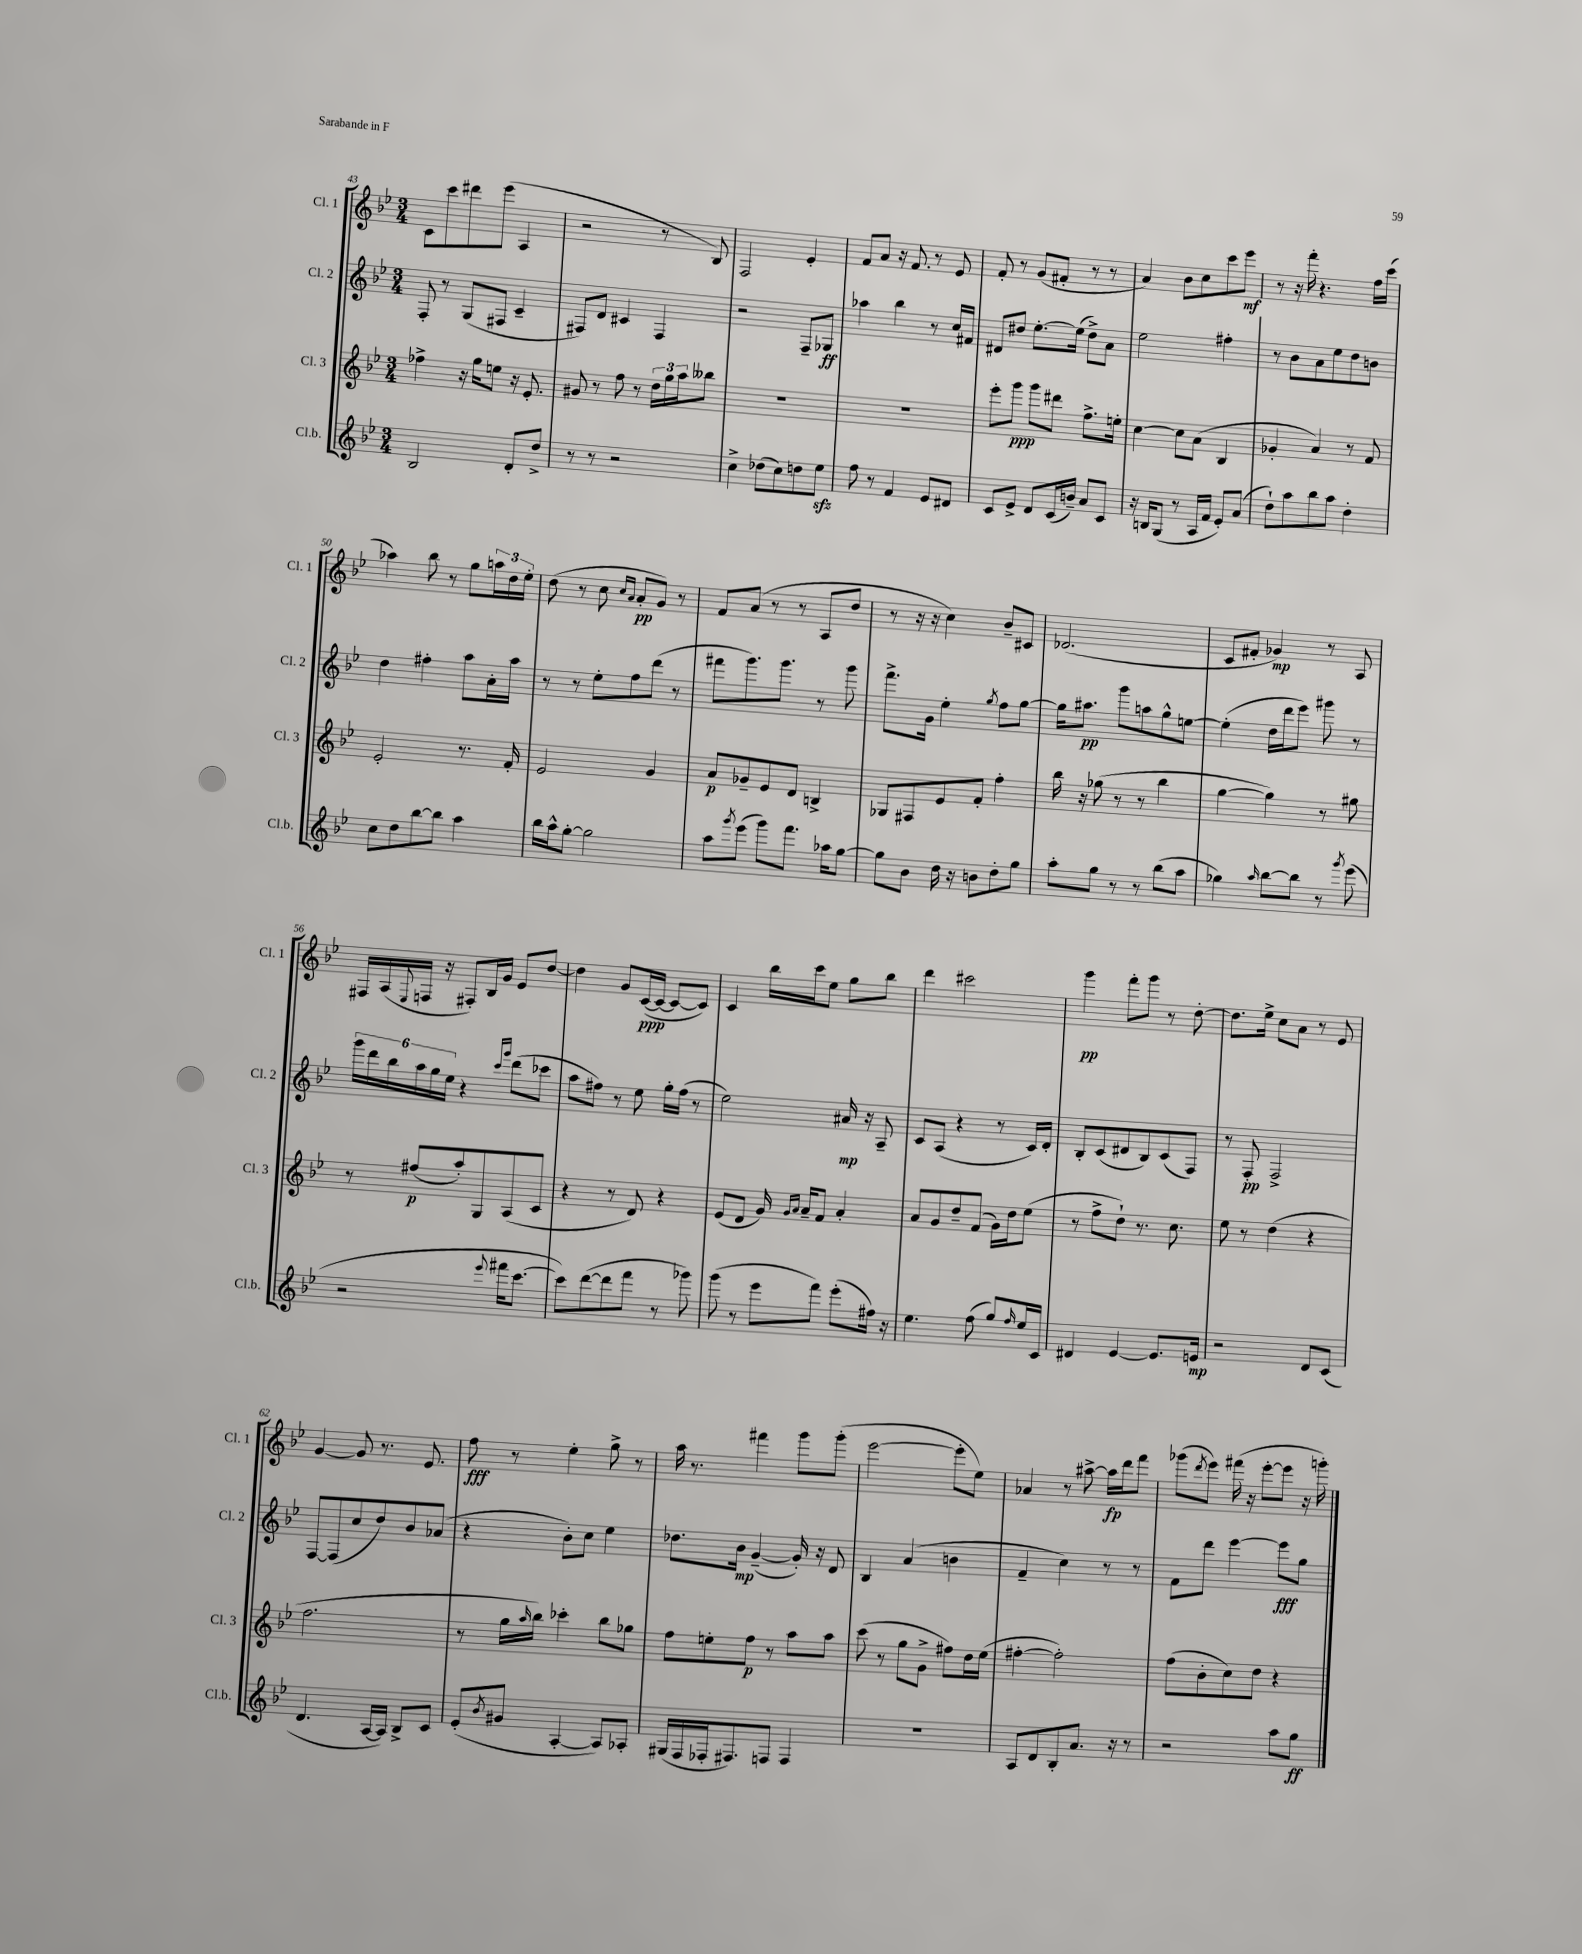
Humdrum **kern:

**kern	**kern	**kern	**kern
*staff4	*staff3	*staff2	*staff1
*clefG2	*clefG2	*clefG2	*clefG2
*k[b-e-]	*k[b-e-]	*k[b-e-]	*k[b-e-]
*M3/4	*M3/4	*M3/4	*M3/4
2B-	4ff-^	8F'	8c
.	.	8r	8ccc
.	16r	(8G	8ddd#
.	16gg	.	.
.	8ee	8F#	(8eee-
8d'	16r	4c~	4A
.	8.e-'	.	.
8dd^	.	.	.
=	=	=	=
8r	8g#	8F#)	2r
8r	8r	8d	.
2r	8ff	4c#	.
.	8r	.	.
.	24dd	4F#	8r
.	24gg	.	.
.	24aa	.	.
.	8bb--	.	8B-)
=	=	=	=
4cc^	2.r	2r	2F
(8dd-	.	.	.
8cc)	.	.	.
8dd	.	8F~	4e-'
8ee-	.	8G-	.
=	=	=	=
8ff	2.r	4aa-	8f
8r	.	.	8a
4f	.	4bb-	16r
.	.	.	8.f
8e-	.	8r	8r
8d#	.	16cc	8e-
.	.	16f#	.
=	=	=	=
8c	8eee-'	8d#	8f'
8e-^	8ggg	8dd#	8r
8d	8ggg	[8.ee-'	(8g
(16c	8ddd#	.	8f#'
16b~)	.	(16ee-]	.
8a	8.ff^	8dd#^)	8r
8c	.	8a	8r
.	16ee'	.	.
=	=	=	=
16r	[4cc	2ee-	4a)
16B	.	.	.
(8G	.	.	.
8r	8cc]	.	8b-
16A	(8a	.	8cc
16f	.	.	.
8e-')	4B-	4ff#'	8ccc
(8a	.	.	8eee-
=	=	=	=
8dd`)	4g-'	8r	8r
8aa	.	8b-	16r
.	.	.	16fff'
8bb-	4a)	8a	4.r
8aa	.	8ee-	.
4dd'	8r	8dd	.
.	8f	8b	16ff
.	.	.	(16ccc
=	=	=	=
8cc	2e-'	4dd	4aa-)
8dd	.	.	.
[8bb-	.	4ff#'	8bb-
8bb-]	.	.	8r
4aa	8.r	8aa	8gg
.	.	16a'	24aa
.	.	.	24dd
.	16f'	16aa	.
.	.	.	24ee-'
=	=	=	=
16bb-	2e-	8r	(8dd
16aa^^	.	.	.
[8gg'	.	8r	8r
2gg]	.	8ee-'	8cc
.	.	.	16qqcc
.	.	.	16qqa
.	.	8ff	8a'
.	4g	(8ddd	8g)
.	.	8r	8r
=	=	=	=
8aa	8a	8fff#	8f
8qggg	.	.	.
(8eee-	8g-~	8.ggg)	(8a
8ggg)	8e-	.	8r
.	.	8.ggg	.
8.fff	8d	.	8r
.	4B^	8r	8A
16aa-	.	.	.
[8gg	.	8ggg	8dd
=	=	=	=
8gg]	8G-	8.fff^	8r
8b-	8F#	.	16r
.	.	16g	16r
16dd	8e-	4ee-'	4cc)
16r	.	.	.
8b	8f'	.	.
.	.	8qgg	.
8dd'	4ff'	8ff	8b-~
8gg	.	[8gg	8c#
=	=	=	=
8aa'	16bb-	16gg]	(2.d-
.	16r	8.aa#	.
8gg	(8gg-	.	.
8r	8r	8ggg	.
8r	8r	8aa	.
(8bb-	4bb-	8gg^^	.
8aa	.	[8ee	.
=	=	=	=
4gg-)	[4gg	(4ee']	8c
.	.	.	8f#'
16qqaa	.	.	.
[8bb-	4gg])	16dd	4g-)
.	.	16ddd	.
8bb-]	.	8eee-)	.
8r	8r	8ggg#	8r
8qggg	.	.	.
(8eee-	8gg#	8r	8A
=	=	=	=
2r	8r	24ggg	16F#
.	.	24ddd	.
.	.	.	(16A
.	.	24bb-	.
.	.	.	8qqE-
.	(8ff#	24aa	16F
.	.	24gg	.
.	.	.	16r
.	.	24ee-	.
.	8aa')	4r	8F#')
.	8G	.	16B-
.	.	.	16g
.	.	16qqccc	.
8qqeee-	.	16qqggg	.
16fff#	(8A	(8ddd	8e-
[8.ccc	.	.	.
.	8c	8ccc-	[8dd
=	=	=	=
8ccc])	4r	8aa	4dd]
([8ddd	.	8ff#)	.
8ddd]	8r	8r	8g
8fff	8d)	8ee-	([16c
.	.	.	16c_
8r	4r	16gg'	8c_
.	.	(16ff#	.
8ggg-)	.	8r	8c])
=	=	=	=
(8ggg	(8e-	2ee-)	4c
8r	8d	.	.
8eee-	16g)	.	16bb-
.	16qqg	.	.
.	16qqa	.	.
.	16a~	.	16ccc
8fff)	8f	.	8ee-
(8eee-'	4a'	16a#	8gg
.	.	16r	.
16ff#)	.	8A~	8bb-
16r	.	.	.
=	=	=	=
4.ee-	8a	8c	4ddd
.	8g	(8A	.
.	8dd~	4r	2ccc#
(8ff	(8f	.	.
8gg)	16g)	8r	.
.	16dd	.	.
16qqff	.	.	.
16ee-	(8ee-	16c)	.
16c	.	16d'	.
=	=	=	=
4d#	8r	8B-'	4ggg
.	8ff^	(8c	.
[4e-	8dd`)	8d#	8fff'
.	8.r	8B-)	8ggg
8.e-]	.	(8c	8r
.	8.cc	.	.
.	.	8F)	[8dd'
16e	.	.	.
=	=	=	=
2r	8ee-	8r	8.dd]
.	8r	8F'	.
.	.	.	16ee-^
.	(4dd	2F^	8cc
.	.	.	8a
8d	4r	.	8r
(8c	.	.	8e-
=	=	=	=
4.d	2.ff	[8F	[4g
.	.	(8F]	.
.	.	8cc	8g]
[16A	.	8dd)	8.r
16A])	.	.	.
8B-^	.	8b-	.
.	.	.	8.e-
8c	.	(8a-	.
=	=	=	=
(8e-'	8r	4r	8ff
8qb-	.	.	.
8g#	16gg	.	8r
.	16qqaa	.	.
.	16bb-)	.	.
[4A'	4ccc-'	8b-')	4ee-'
.	.	8cc	.
8A])	8bb-	4ee-	8gg^
8A-'	8gg-	.	8r
=	=	=	=
(16G#	8ff	8.dd-	16aa
16F	.	.	8.r
16F-'	8ee'	.	.
8.F#)	.	16b-	.
.	8ff	([4g~	4fff#
8F	8r	.	.
4F	8aa	16g'])	8ggg
.	.	16r	.
.	8aa	8d	(8ggg'
=	=	=	=
2.r	(8ccc	4B-	[2eee-
.	8r	.	.
.	8gg	(4a	.
.	8g^	.	.
.	8ff#)	4b	8eee-']
.	16dd	.	8ee-)
.	(16ee-	.	.
=	=	=	=
8A	[4ff#'	4f~	4a-
8d	.	.	.
8B-'	2ff#'])	4cc)	8r
8.a	.	.	[8aa#^
.	.	8r	16aa#]
16r	.	.	16ddd
8r	.	8r	8fff
=	=	=	=
2r	(8ff	8f	(8ggg-
.	.	.	8qddd
.	8b-'	8ddd	8eee-)
.	8cc)	[4eee-	(16fff#
.	.	.	16r
.	8dd	.	[8eee-'
8aa	4r	8eee-]	8eee-]
8gg	.	8gg	16r
.	.	.	16ggg')
==	==	==	==
*-	*-	*-	*-
